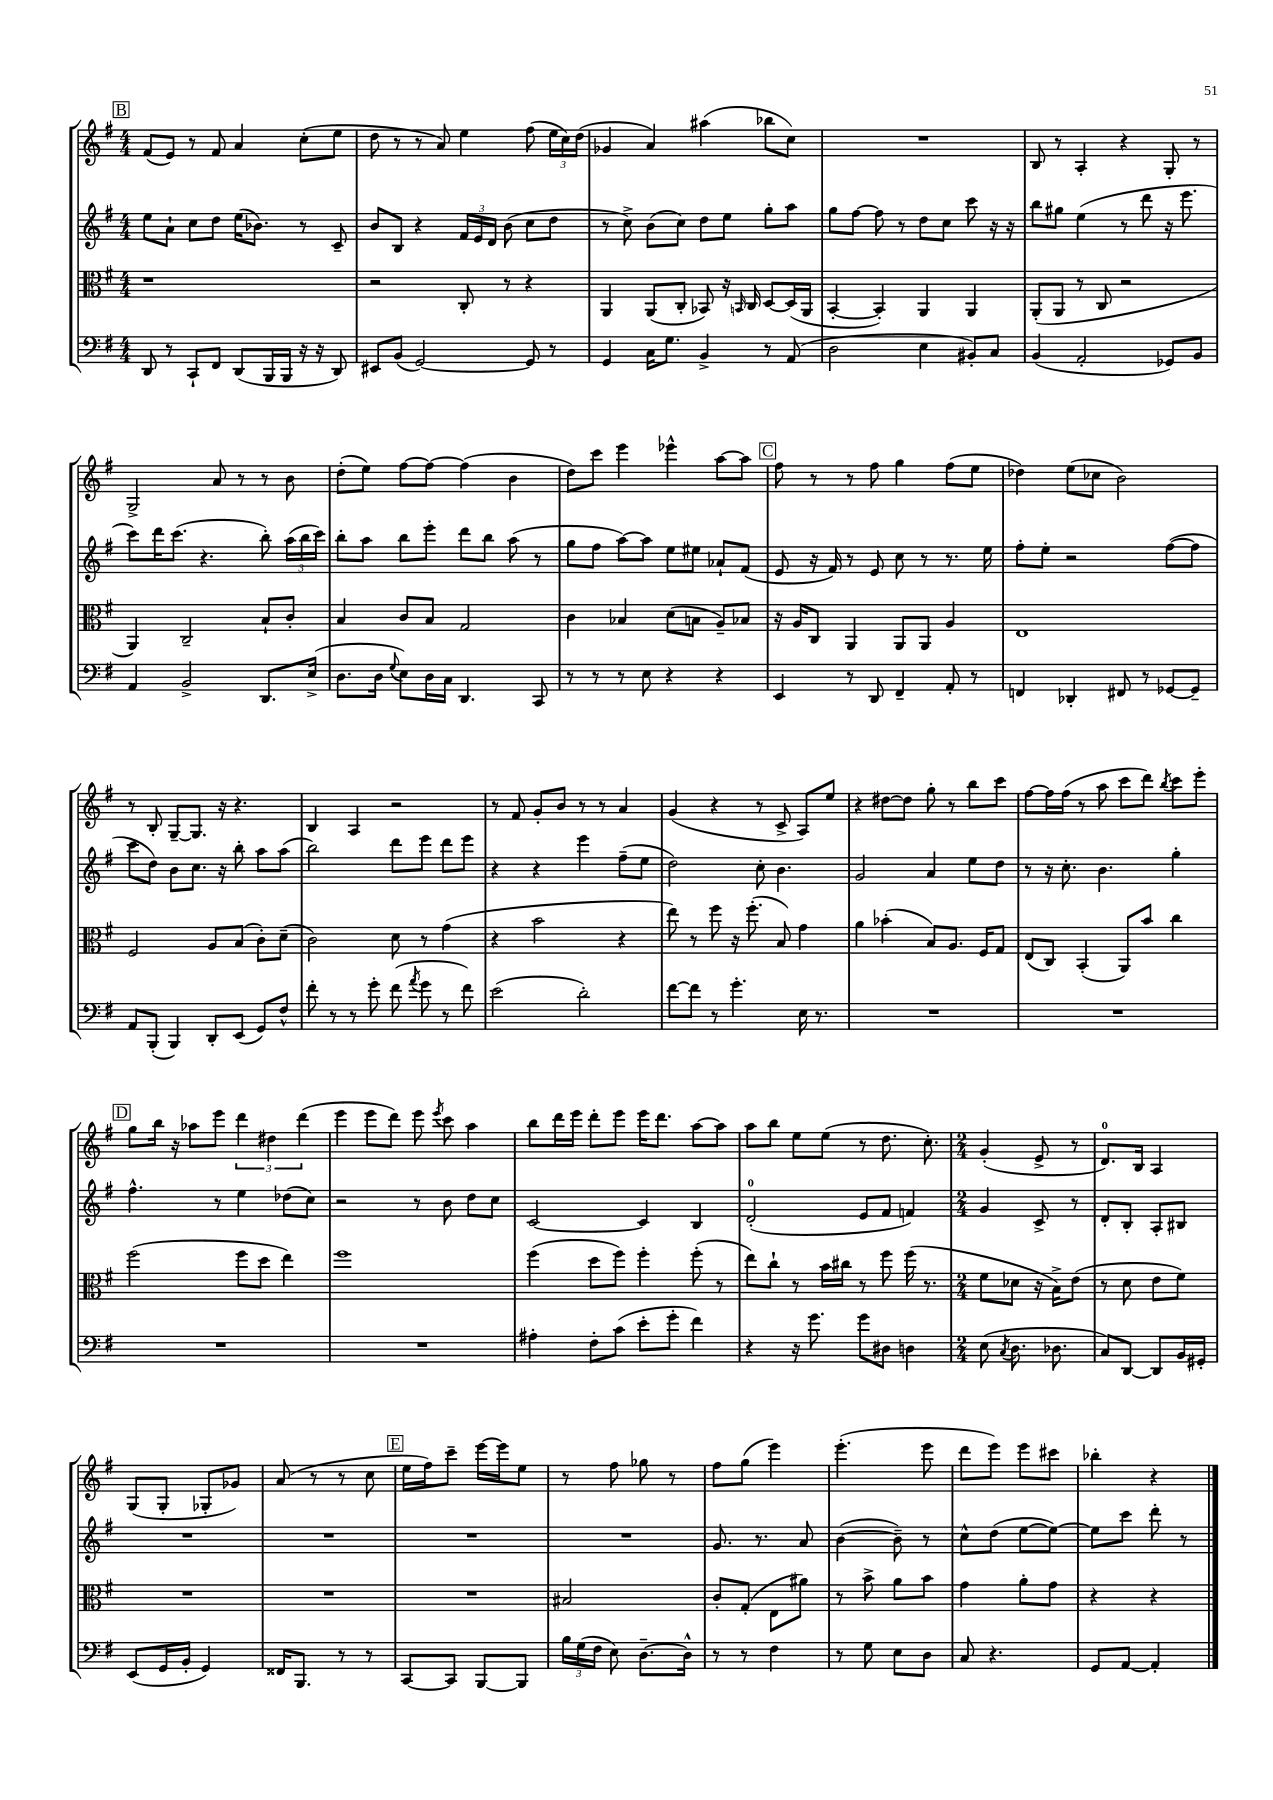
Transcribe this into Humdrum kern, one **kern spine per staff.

**kern	**kern	**kern	**kern
*staff4	*staff3	*staff2	*staff1
*clefF4	*clefC3	*clefG2	*clefG2
*k[f#]	*k[f#]	*k[f#]	*k[f#]
*M4/4	*M4/4	*M4/4	*M4/4
8DD	1r	8ee	(8f#
8r	.	8a`	8e)
8CC`	.	8cc	8r
8FF#	.	8dd	8f#
(8DD	.	(16ee	4a
.	.	8.b-)	.
16BBB	.	.	.
16BBB	.	.	.
16r	.	8r	(8cc'
16r	.	.	.
8DD)	.	8c~	8ee
=	=	=	=
8EE#	2r	8b	8dd
(8BB	.	8B	8r
[2GG)	.	4r	8r
.	.	.	8a)
.	8C'	24f#	4ee
.	.	24e	.
.	.	24d	.
.	8r	(8b	.
8GG]	4r	8cc	(8ff#
8r	.	8dd	24ee
.	.	.	24cc)
.	.	.	(24dd
=	=	=	=
4GG	4AA	8r	4g-
.	.	8cc^)	.
16C	(8AA	(8b	4a)
8.G	.	.	.
.	8C'	8cc)	.
4BB^	8BB-)	8dd	(4aa#
.	16r	8ee	.
.	16qqBB	.	.
.	16C	.	.
8r	[8D	8gg'	8bb-
(8AA	(16D]	8aa	8cc)
.	16AA	.	.
=	=	=	=
2D	[4BB'	8gg	1r
.	.	[8ff#	.
.	4BB'])	8ff#]	.
.	.	8r	.
4E	4AA	8dd	.
.	.	8cc	.
8BB#')	4AA	8ccc	.
8C	.	16r	.
.	.	16r	.
=	=	=	=
(4BB	(8AA'	8bb	8B
.	8AA	8gg#	8r
2AA'	8r	(4ee	4A'
.	8C	.	.
.	2r	8r	4r
.	.	8ddd	.
8GG-)	.	16r	8G'
.	.	8.eee	.
8BB	.	.	8r
=	=	=	=
4AA	4AA)	8ccc)	2G^
.	.	16ddd	.
.	.	(8.ccc	.
2BB^	2C~	.	.
.	.	4.r	.
.	.	.	8a
.	.	.	8r
8.DD	8B`	8bb')	8r
.	8c'	(24aa	8b
.	.	24bb	.
(16E^	.	.	.
.	.	24ccc)	.
=	=	=	=
8.D	4B	8bb'	(8dd'
.	.	8aa	8ee)
16D	.	.	.
8qqG	.	.	.
8E)	8c	8bb	[8ff#
16D	8B	8eee'	8ff#_
16C	.	.	.
4.DD	2G	8ddd	(4ff#]
.	.	8bb	.
.	.	(8aa	4b
8CC	.	8r	.
=	=	=	=
8r	4c	8gg	8dd)
8r	.	8ff#	8ccc
8r	4B-	[8aa)	4eee
8E	.	8aa]	.
4r	(8d	8ee	4eee-^^
.	8B	8ee#	.
4r	8A~)	8a-`	[8aa
.	8B-	(8f#	8aa]
=	=	=	=
4EE	16r	8e	8ff#
.	16A	.	.
.	8C	16r	8r
.	.	16f#)	.
8r	4AA	8r	8r
8DD	.	8e	8ff#
4FF#~	8AA	8cc	4gg
.	8AA	8r	.
8AA'	4A	8.r	(8ff#
8r	.	.	8ee
.	.	16ee	.
=	=	=	=
4FF	1E	8ff#'	4dd-)
.	.	8ee'	.
4DD-'	.	2r	(8ee
.	.	.	8cc-
8FF#	.	.	2b)
8r	.	.	.
[8GG-	.	([8ff#	.
8GG-~]	.	8ff#]	.
=	=	=	=
8AA	2F#	8ccc	8r
(8BBB'	.	8dd)	8B'
4BBB)	.	8b	[8G~
.	.	8.cc	8.G]
8DD'	8A	.	.
.	.	16r	16r
(8EE	(8B	8bb'	4.r
8GG)	8c')	8aa	.
8F#^^	(8d~	(8aa	.
=	=	=	=
8f#'	2c)	2bb)	4B
8r	.	.	.
8r	.	.	4A
8g'	.	.	.
(8f#	8d	8ddd	2r
8qa	.	.	.
8g	8r	8eee	.
8r	(4g	8ddd	.
8f#)	.	8eee	.
=	=	=	=
(2e	4r	4r	8r
.	.	.	8f#
.	2b	4r	8g'
.	.	.	8b
2d')	.	4eee	8r
.	.	.	8r
.	4r	(8ff#~	4a
.	.	8ee	.
=	=	=	=
[8f#	8ee)	2dd)	(4g
8f#]	8r	.	.
8r	8ff#	.	4r
4.g'	16r	.	.
.	(8.ff#'	.	.
.	.	8cc'	8r
.	8B)	4.b	8c^
16E	4g	.	8A)
8.r	.	.	.
.	.	.	8ee
=	=	=	=
1r	4a	2g	4r
.	(4b-'	.	[8dd#
.	.	.	8dd#]
.	8B)	4a	8gg'
.	8.A	.	8r
.	.	8ee	8bb
.	16F#	.	.
.	8G	8dd	8ccc
=	=	=	=
1r	(8E	8r	[8ff#
.	8C)	16r	16ff#]
.	.	8.cc'	(16ff#
.	(4BB'	.	8r
.	.	4.b	8aa
.	8AA)	.	8ccc
.	8b	.	8ddd)
.	.	.	8qbb
.	4cc	4gg'	8ccc
.	.	.	8eee'
=	=	=	=
1r	(2ff#	4.ff#^^	8gg
.	.	.	16bb
.	.	.	16r
.	.	.	8aa-
.	.	8r	8eee
.	8ff#	4ee	6ddd
.	8dd	.	.
.	.	.	6dd#
.	4ee)	(8dd-	.
.	.	.	(6ddd
.	.	8cc)	.
=	=	=	=
1r	1ff#	2r	4eee
.	.	.	8eee
.	.	.	8ddd)
.	.	8r	8eee
.	.	.	8qeee
.	.	8b	8ccc
.	.	8dd	4aa
.	.	8cc	.
=	=	=	=
4A#'	(4ff#	[2c	8bb
.	.	.	16ddd
.	.	.	16eee
8F#'	8dd	.	8ddd'
(8c	8ff#)	.	8eee
8e'	4ff#'	4c]	16eee
.	.	.	8.ddd
8g'	.	.	.
4f#)	(8ff#'	4B	[8aa
.	8r	.	8aa]
=	=	=	=
4r	8ee)	(2d'	8aa
.	8cc`	.	8bb
16r	8r	.	8ee
8.g	.	.	.
.	16b	.	(8ee
.	16cc#	.	.
8g	8r	8e	8r
8D#	8ff#	8f#	8.dd
4D	(16ff#	4f)	.
.	8.r	.	8.cc')
=	=	=	=
*M2/4	*M2/4	*M2/4	*M2/4
(8E	8f#	4g	(4g'
8qC	.	.	.
8.D	8d-	.	.
.	16r	8c^	8e^
8.D-	16B^)	.	.
.	(8e	8r	8r
=	=	=	=
8C)	8r	8d'	8.d)
[8DD	8d	8B'	.
.	.	.	16B
8DD]	8e	8A'	4A
16BB	8f#)	8B#	.
16GG#'	.	.	.
=	=	=	=
(8EE	2r	2r	(8G
16GG	.	.	8G'
16BB'	.	.	.
4GG)	.	.	8G-'
.	.	.	8g-)
=	=	=	=
16FF##	2r	2r	(8a
8.BBB	.	.	.
.	.	.	8r
8r	.	.	8r
8r	.	.	8cc
=	=	=	=
[8CC	2r	2r	16ee
.	.	.	16ff#)
8CC]	.	.	8ccc~
[8BBB	.	.	[16eee
.	.	.	16eee]
8BBB]	.	.	8ee
=	=	=	=
24B	2B#	2r	8r
(24G	.	.	.
24F#	.	.	.
8E)	.	.	8ff#
[8.D~	.	.	8gg-
.	.	.	8r
16D^^]	.	.	.
=	=	=	=
8r	8c'	8.g	8ff#
8r	(8G'	.	(8gg
.	.	8.r	.
4F#	8E	.	4eee)
.	8a#)	8a	.
=	=	=	=
8r	8r	([4b	(4.eee'
8G	8b^	.	.
8E	8a	8b~])	.
8D	8b	8r	8eee
=	=	=	=
8C	4g	8cc^^	8ddd
4.r	.	(8dd	8eee)
.	8a'	[8ee	8eee
.	8g	8ee_)	8ccc#
=	=	=	=
8GG	4r	8ee]	4bb-'
[8AA	.	8ccc	.
4AA']	4r	8ddd'	4r
.	.	8r	.
==	==	==	==
*-	*-	*-	*-
